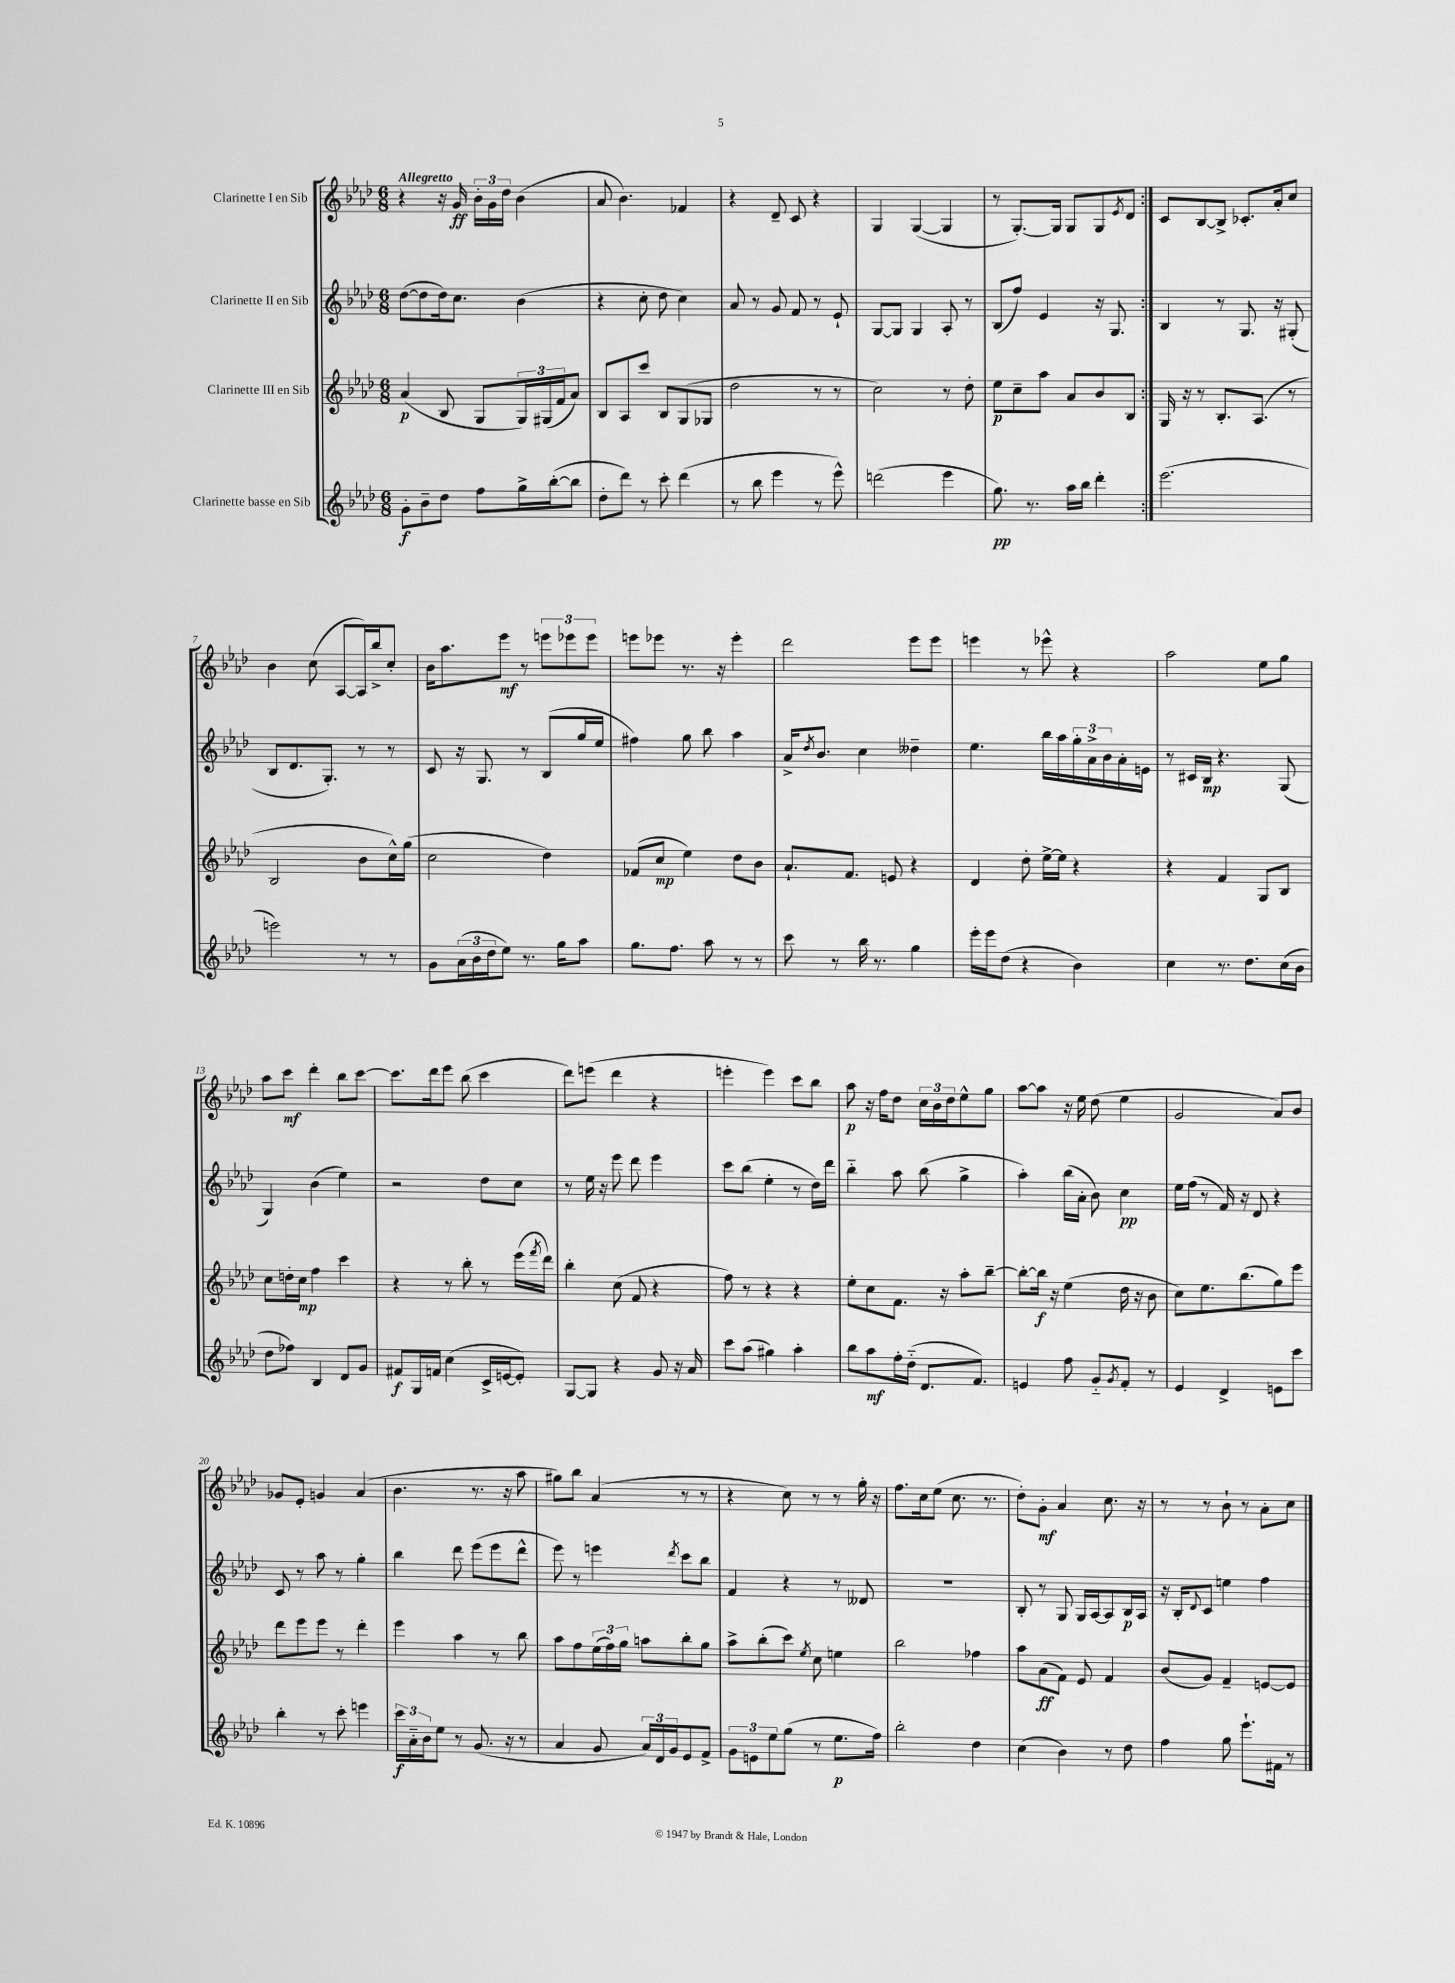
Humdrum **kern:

**kern	**kern	**kern	**kern
*staff4	*staff3	*staff2	*staff1
*clefG2	*clefG2	*clefG2	*clefG2
*k[b-e-a-d-]	*k[b-e-a-d-]	*k[b-e-a-d-]	*k[b-e-a-d-]
*M6/8	*M6/8	*M6/8	*M6/8
8g'	(4a-	([8dd-	4r
8b-~	.	8dd-]	.
8dd-	8B-	16dd-)	16r
.	.	8.cc	16g
8ff	8G	.	24b-'
.	.	.	24g
.	.	.	24dd-
16gg^	24G)	(4b-	(4b-
.	(24G#	.	.
([16bb-'	.	.	.
.	24f	.	.
8bb-]	8a-)	.	.
=	=	=	=
8dd-'	8B-	4r	8a-
8ddd-)	8A-	.	4.b-)
8r	8ccc	8cc'	.
8ccc'	8B-	8dd-	.
(4ddd-	(8G	4cc)	4f-
.	8G-	.	.
=	=	=	=
8r	2dd-	8a-	4r
8bb-	.	8r	.
4eee-	.	8g	8d-~
.	.	8f	8c
8r	8r	8r	4r
8eee-^^)	8r	8e-`	.
=	=	=	=
(2ddd	2cc)	[8G	4G
.	.	8G]	.
.	.	4G	([4G
4eee-	8r	8A-'	4G]
.	8dd-'	8r	.
=	=	=	=
8.gg)	8ee-	(8B-	8r
.	8cc~	8ff)	[8.G')
8.r	.	.	.
.	8aa-	4e-	.
.	.	.	16G]
16aa-	8a-	.	8G
16bb-	.	.	.
4ddd-'	8b-	16r	8G
.	.	8.G	.
.	.	.	8qe-
.	8B-	.	8d-
=:|!	=:|!	=:|!	=:|!
(2.eee-	16G	4B-	8c
.	16r	.	.
.	8r	.	[8B-
.	8.B-'	8r	8B-^]
.	.	8.G	8.c-'
.	(8.A-	.	.
.	.	16r	16a-'
.	8r	(8G#'	8cc
=	=	=	=
2eee)	2B-	8B-	4b-
.	.	8.d-	.
.	.	.	(8cc
.	.	8.G')	.
.	.	.	[8A-
8r	8b-	8r	16A-])
.	.	.	16bb-^
8r	16cc^^)	8r	8cc'
.	(16gg	.	.
=	=	=	=
8g	2cc	8c	16b-
.	.	.	8.aa-
(24a-	.	16r	.
24b-	.	.	.
.	.	8.G	.
24dd-	.	.	.
8ee-)	.	.	8eee-
8.r	.	8r	8r
.	4dd-)	(8B-	12eee
16gg	.	.	.
.	.	.	12eee-
8aa-	.	16gg	.
.	.	.	12eee-
.	.	16ee-	.
=	=	=	=
8.gg	(8f-	4ff#)	8eee
.	8cc	.	8eee-
8.ff	.	.	.
.	4ee-)	8gg	8.r
8aa-	.	8bb-	.
.	.	.	16r
8r	8dd-	4aa-	4eee-'
8r	8b-	.	.
=	=	=	=
8ccc	8.a-`	16a-^	2ddd-
.	.	8qdd-	.
.	.	8.b-	.
8r	.	.	.
.	8.f	.	.
16bb-	.	4cc	.
8.r	.	.	.
.	8e	.	.
4gg	4r	4dd--~	8eee-
.	.	.	8eee-
=	=	=	=
16eee-'	4d-	4.ee-	4eee
16eee-	.	.	.
(8dd-	.	.	.
4r	8dd-'	.	8r
.	[16ee-^	16bb-	8eee-^^
.	16ee-]	16aa-	.
4b-)	4r	24gg'	4r
.	.	24a-^	.
.	.	24b-	.
.	.	16a-'	.
.	.	16e	.
=	=	=	=
4cc	4r	8r	2aa-
.	.	16c#	.
.	.	16B-	.
8.r	4f	4.r	.
8.dd-	.	.	.
.	8G	.	8ee-
(16cc	8B-	(8G	8gg
16b-	.	.	.
=	=	=	=
8dd-	8cc	4G)	8aa-
8ff-)	16dd'	.	8ccc
.	16cc	.	.
4B-	4ff	(4b-	4ddd-'
8d-	4ccc	4ee-)	8bb-
8g	.	.	[8ccc
=	=	=	=
8f#	4r	2r	8.ccc]
16G	.	.	.
16f	.	.	16ddd-
(4cc	8r	.	8eee-
.	8bb-'	.	(8bb-
16c^	8r	8dd-	4ccc
[16e	.	.	.
8e'])	(16eee-	8cc	.
.	8qfff	.	.
.	16ddd-)	.	.
=	=	=	=
[8G	4bb-'	8r	8ddd-)
8G]	.	16ee-	(8eee
.	.	16r	.
4r	(8cc	8eee-	4ddd-
.	8f	8ddd-	.
8g	4r	4eee-	4r
16r	.	.	.
16a-	.	.	.
=	=	=	=
8ccc	8ff)	8ccc	4eee'
(8aa-	8r	(8bb-	.
4gg#)	4r	4ee-'	4eee)
4aa-'	4r	8r	8ccc
.	.	16dd-)	8bb-
.	.	16ddd-	.
=	=	=	=
8bb-	8ee-'	4bb-'~	8aa-
8aa-	8cc	.	16r
.	.	.	16ff
16ff'	8.f	8aa-	8dd-
(16dd-'~	.	.	.
8.d-	.	(8bb-	24cc
.	.	.	24b-
.	16r	.	.
.	.	.	24dd-
.	8aa-'	4gg^	8ee-^^
8.f)	.	.	.
.	[8bb-~	.	8gg
=	=	=	=
4e	8bb-'_	4aa-')	[8aa-
.	16bb-]	.	8aa-]
.	16r	.	.
8ff	(4ee-	(16bb-	16r
.	.	16a-'	16ee-
8g'~	.	8b-)	(8dd-
8qg	.	.	.
8f'	16dd-	4cc	4ee-
.	16r	.	.
8r	8b-	.	.
=	=	=	=
4e-	8cc)	16ee-	2g
.	.	(16ff	.
.	8.ee-	8r	.
4d-^	.	16f)	.
.	(8.bb-	16r	.
.	.	8d-	.
8e	8gg)	4r	8a-)
8ccc	8eee-	.	8b-
=	=	=	=
4bb-'	8ddd-	8c	8g-
.	8eee-	8r	8e-'
8r	8eee-	8aa-	4g
8ccc'	8r	8r	.
4eee	4ddd-'	4gg'	(4a-
=	=	=	=
24ccc	4eee-	4bb-	4.b-
24a-'~	.	.	.
24b-	.	.	.
8ee-	.	.	.
8r	4aa-	8ddd-	.
(8.g	.	(8eee-	8.r
.	8r	8eee-	.
16r	.	.	16r
8r	8bb-	8ddd-^^	8aa-
=	=	=	=
4a-	8aa-	8eee-)	8gg#)
.	8ff	8r	8bb-
8g	(24ee-	4eee	(4a-
.	24ff)	.	.
.	24gg	.	.
24a-)	8aa	.	.
24d-	.	.	.
24g	.	.	.
.	.	8qddd-	.
8e-	8bb-'	8ccc	8r
8f^	8gg	8bb-	8r
=	=	=	=
12g	8aa-^	4f	4r
12e	.	.	.
.	(8bb-'	.	.
12ee-	.	.	.
(8gg	8ccc)	4r	8cc)
.	8qee-	.	.
8r	8cc	.	8r
8.ee-	4ee	8r	8r
.	.	8d--	16gg'
16ff)	.	.	16r
=	=	=	=
2bb-'	2bb-	2.r	8.ff
.	.	.	16cc
.	.	.	(8ee-
.	.	.	8.cc
4dd-	4ff-	.	.
.	.	.	8.r
=	=	=	=
(4cc	8aa-	8B-'	8dd-')
.	(8a-	8r	8g'
4b-)	8f)	8G	4a-
.	8e-	16G	.
.	.	[16A-	.
8r	4f	8A-]	8.cc
8dd-	.	16B-	.
.	.	16A-	16r
=	=	=	=
4ff	(8b-	16r	8r
.	.	16B-'	.
.	.	8qqd-	.
.	8g)	8c	8r
8gg	4f~	4ee	8b-`
8.eee-`	.	.	8r
.	[8e	4ff	8a-'
16f#	.	.	.
8r	8e]	.	8cc
==	==	==	==
*-	*-	*-	*-
